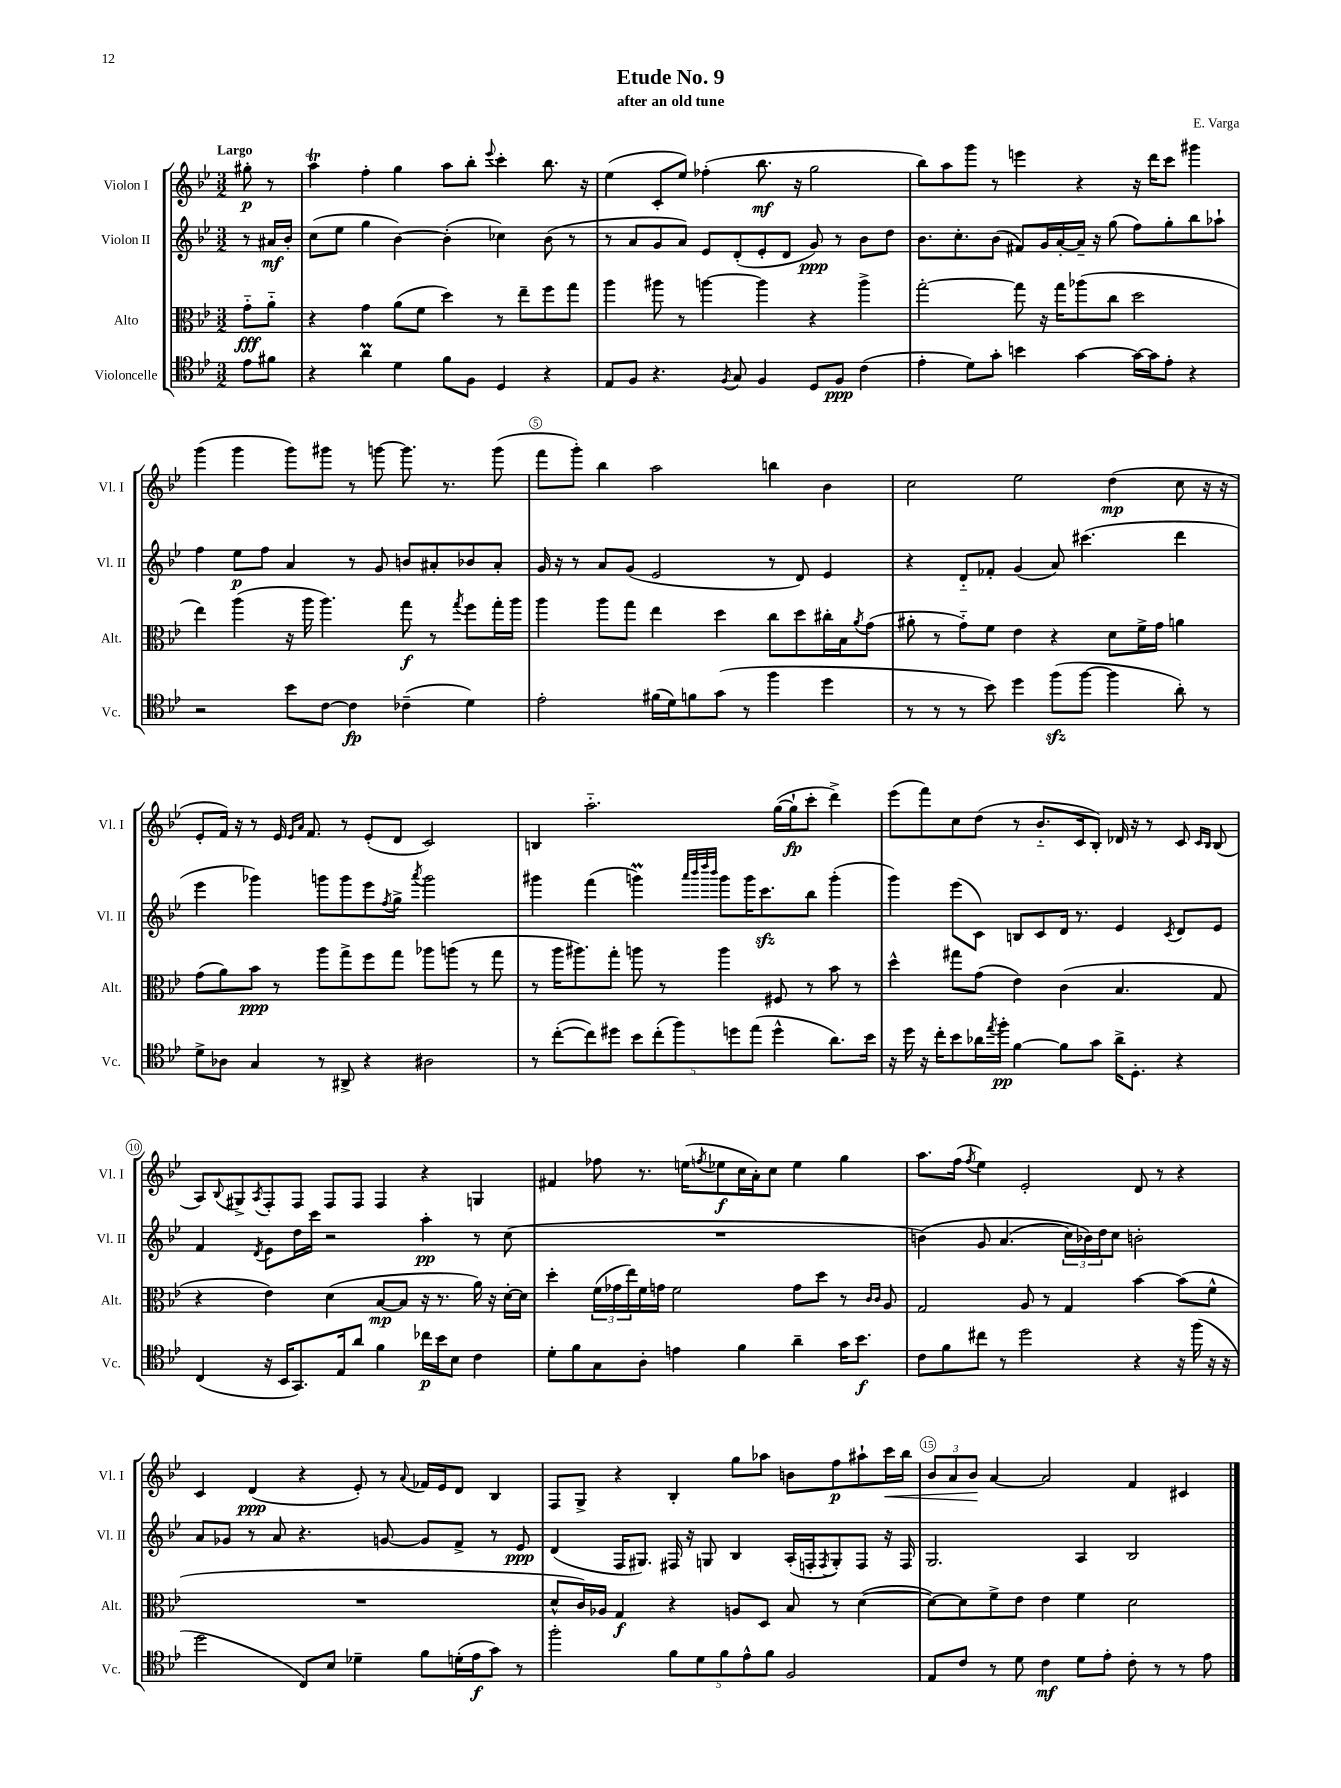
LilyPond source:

\header { title = "Etude No. 9" composer = "E. Varga" subtitle = "after an old tune" }
<<
\new StaffGroup <<
\new Staff = "s0" \with { instrumentName = "Violon I" shortInstrumentName = "Vl. I" } {
    \clef treble \key bes \major \numericTimeSignature \time 3/2 \partial 4 \tempo "Largo"
    gis''8-.\p r8 |
    a''4\trill f''4-. g''4 a''8 bes''8-. \appoggiatura { ees'''8 } c'''4-. bes''8. r16 |
    ees''4( c'8-. ees''8) fes''4-.( bes''8.\mf r16 g''2 |
    bes''8) a''8 g'''8 r8 e'''4 r4 r16 d'''16 c'''8 gis'''4 |
    g'''4( g'''4 g'''8) gis'''8 r8 g'''8~ g'''8. r8. g'''8( |
    f'''8 g'''8-.) bes''4 a''2 b''4 bes'4 |
    c''2 ees''2 d''4\mp( c''8 r16 r16 |
    ees'8-. f'16) r16 r8 ees'16 \grace { ees'16 a'16 } f'8. r8 ees'8-.( d'8 c'2) |
    b4 a''2.-_ g''16~( g''16-!\fp c'''8-. d'''4->) |
    ees'''8( f'''8) c''8 d''8( r8 bes'8.-_ c'16 bes8-.) des'16 r16 r8 c'8 \grace { c'16 bes16 } bes8( |
    a8) \appoggiatura { bes8 } gis8-> \acciaccatura { a8 } f8-. f8 f8 f8 f4 r4 g4 |
    fis'4 fes''8 r8. e''16( \acciaccatura { f''8 } ees''8\f c''16 a'16-.) c''8 ees''4 g''4 |
    a''8. f''16( \acciaccatura { f''8 } ees''4) ees'2-. d'8 r8 r4 |
    c'4 d'4\ppp( r4 ees'8-.) r8 \appoggiatura { a'8 } fes'16 ees'16 d'8 bes4 |
    f8 g8-> r4 bes4-. g''8 aes''8 b'8 f''8\p ais''8-! c'''16\< bes''16 |
    \tuplet 3/2 { bes'8 a'8 bes'8\! } a'4~ a'2 f'4 cis'4 \bar "|." |
}
\new Staff = "s1" \with { instrumentName = "Violon II" shortInstrumentName = "Vl. II" } {
    \clef treble \key bes \major \numericTimeSignature \time 3/2 \partial 4
    r8 ais'16\mf bes'16-. |
    c''8( ees''8 g''4 bes'4~) bes'4-.( ces''4) bes'8( r8 |
    r8 a'8 g'8 a'8) ees'8 d'8-.( ees'8-. d'8 g'8\ppp) r8 bes'8 d''8 |
    bes'8. c''8.-. bes'8( fis'8) g'16 a'16~-. a'16-- r16 g''8( f''8) g''8-. bes''8 aes''8-! |
    f''4 ees''8\p f''8 a'4 r8 g'8 b'8 ais'8-. bes'8 ais'8-. |
    g'16 r16 r8 a'8 g'8( ees'2 r8 d'8) ees'4 |
    r4 d'8-_ fes'8-. g'4( a'8) cis'''4.( d'''4 |
    ees'''4 ges'''4) g'''8 g'''8 ees'''8 \acciaccatura { f''8 } g''8-> \acciaccatura { a'''8 } g'''2 |
    gis'''4 f'''4( g'''4\prall) \grace { a'''32 bes'''32 d''''32 bes'''32 } g'''8 g'''16 c'''8.\sfz bes''8 g'''4-.( |
    g'''4) ees'''8( c'8) b8 c'8 d'16 r8. ees'4 \acciaccatura { c'8 } d'8 ees'8 |
    f'4 \acciaccatura { d'8 } ees'8 d''16 c'''16 r2 a''4-.\pp r8 c''8( |
    R1. |
    b'4)\( g'8 a'4.( \tuplet 3/2 { c''16) bes'16\) d''16 } c''8 b'2-. |
    a'8 ges'8 r8 a'8 r4. g'8~ g'8 f'8-> r8 ees'8\ppp |
    d'4( f16 gis8.) fis16 r16 g8 bes4 a16-.( f16-. \acciaccatura { f8 } g8-.) f8 r16 f16 |
    g2. a4 bes2 \bar "|." |
}
\new Staff = "s2" \with { instrumentName = "Alto" shortInstrumentName = "Alt." } {
    \clef alto \key bes \major \numericTimeSignature \time 3/2 \partial 4
    g'8-_\fff a'8-_ |
    r4 g'4 a'8( f'8 d''4) r8 ees''8-- f''8 g''8 |
    a''4 ais''8 r8 a''4~ a''4 r4 a''4-> |
    g''2~-. g''8 r16 g''16 aes''8( c''8 d''2 |
    ees''4) a''4( r16 a''16 a''4.) g''8\f r8 \acciaccatura { g''8 } f''8 g''16-. a''16 |
    a''4 a''8 g''8 ees''4 d''4 c''8 d''8 cis''16-. bes16 \acciaccatura { a'8 } g'8( |
    ais'8-. r8 g'8-_) f'8 ees'4 r4 d'8 f'16-> g'16 a'4 |
    g'8( a'8) bes'8\ppp r8 a''8 g''8-> f''8 g''8 aes''8 a''8( r8 g''8 |
    r8 a''16 ais''8.) g''8-. a''8 r8 a''4 fis8 r8 bes'8 r8 |
    d''4-^ gis''8 g'8( ees'4) c'4( bes4. g8 |
    r4 ees'4) d'4( bes8~\mp bes8 r16 r8. a'16) r16 d'16~-. d'16 |
    d''4-. \tuplet 3/2 { f'16( ges'16 ees''16) } f'16 g'16 f'2 g'8 d''8 r8 \grace { c'16 c'16 } a8 |
    g2 a8 r8 g4 bes'4~ bes'8( f'8-^ |
    R1. |
    d'8-^ c'16) aes16 g4\f r4 a8 d8 bes8 r8 d'4~( |
    d'8~) d'8 f'8-> ees'8 ees'4 f'4 d'2 \bar "|." |
}
\new Staff = "s3" \with { instrumentName = "Violoncelle" shortInstrumentName = "Vc." } {
    \clef tenor \key bes \major \numericTimeSignature \time 3/2 \partial 4
    ees'8 fis'8 |
    r4 a'4\prall d'4 f'8 f8 d4 r4 |
    ees8 f8 r4. \acciaccatura { f8 } g8 f4 d8 f8\ppp c'4( |
    ees'4-. d'8) g'8-. b'4 g'4~ g'16~ g'16 ees'8-. r4 |
    r2 bes'8 c'8~ c'4\fp ces'4--( d'4) |
    ees'2-. fis'16( d'16) f'8 g'8( r8 f''4 d''4 |
    r8 r8 r8 bes'8) d''4 f''8\sfz( f''8~ f''4 a'8-.) r8 |
    d'8-> aes8 g4 r8 ais,8-> r4 ais2 |
    r8 c''8~-.( c''8) dis''8 \tuplet 5/4 { bes'8 c''8-.( f''8) d''8 ees''8( } d''4-^ a'8.) bes'16 |
    r16 d''16 r16 c''16-. bes'8 aes'16 \acciaccatura { ees''8 } f''16-.\pp f'4~ f'8 g'8 aes'16-> d8.-. r4 |
    c4( r16 bes,16 g,8.) ees16 a'8 f'4 ces''16\p bes'16 bes8 c'4 |
    d'8-. f'8 g8 a8-. e'4 f'4 a'4-- g'16 bes'8.\f |
    c'8 f'8 cis''8 r8 d''2 r4 r16 f''16( r16 r16 |
    d''2 c8) bes8 des'4-- f'8 d'16-.( ees'16\f g'8) r8 |
    f''2-. \tuplet 5/4 { f'8 d'8 f'8 ees'8-^ f'8 } f2 |
    ees8 c'8 r8 d'8 c'4\mf d'8 ees'8-. c'8-. r8 r8 ees'8 \bar "|." |
}
>>
>>
\layout { \context { \Score \override BarNumber.break-visibility = ##(#f #t #t) barNumberVisibility = #(every-nth-bar-number-visible 5) \override BarNumber.stencil = #(make-stencil-circler 0.1 0.3 ly:text-interface::print) } }
